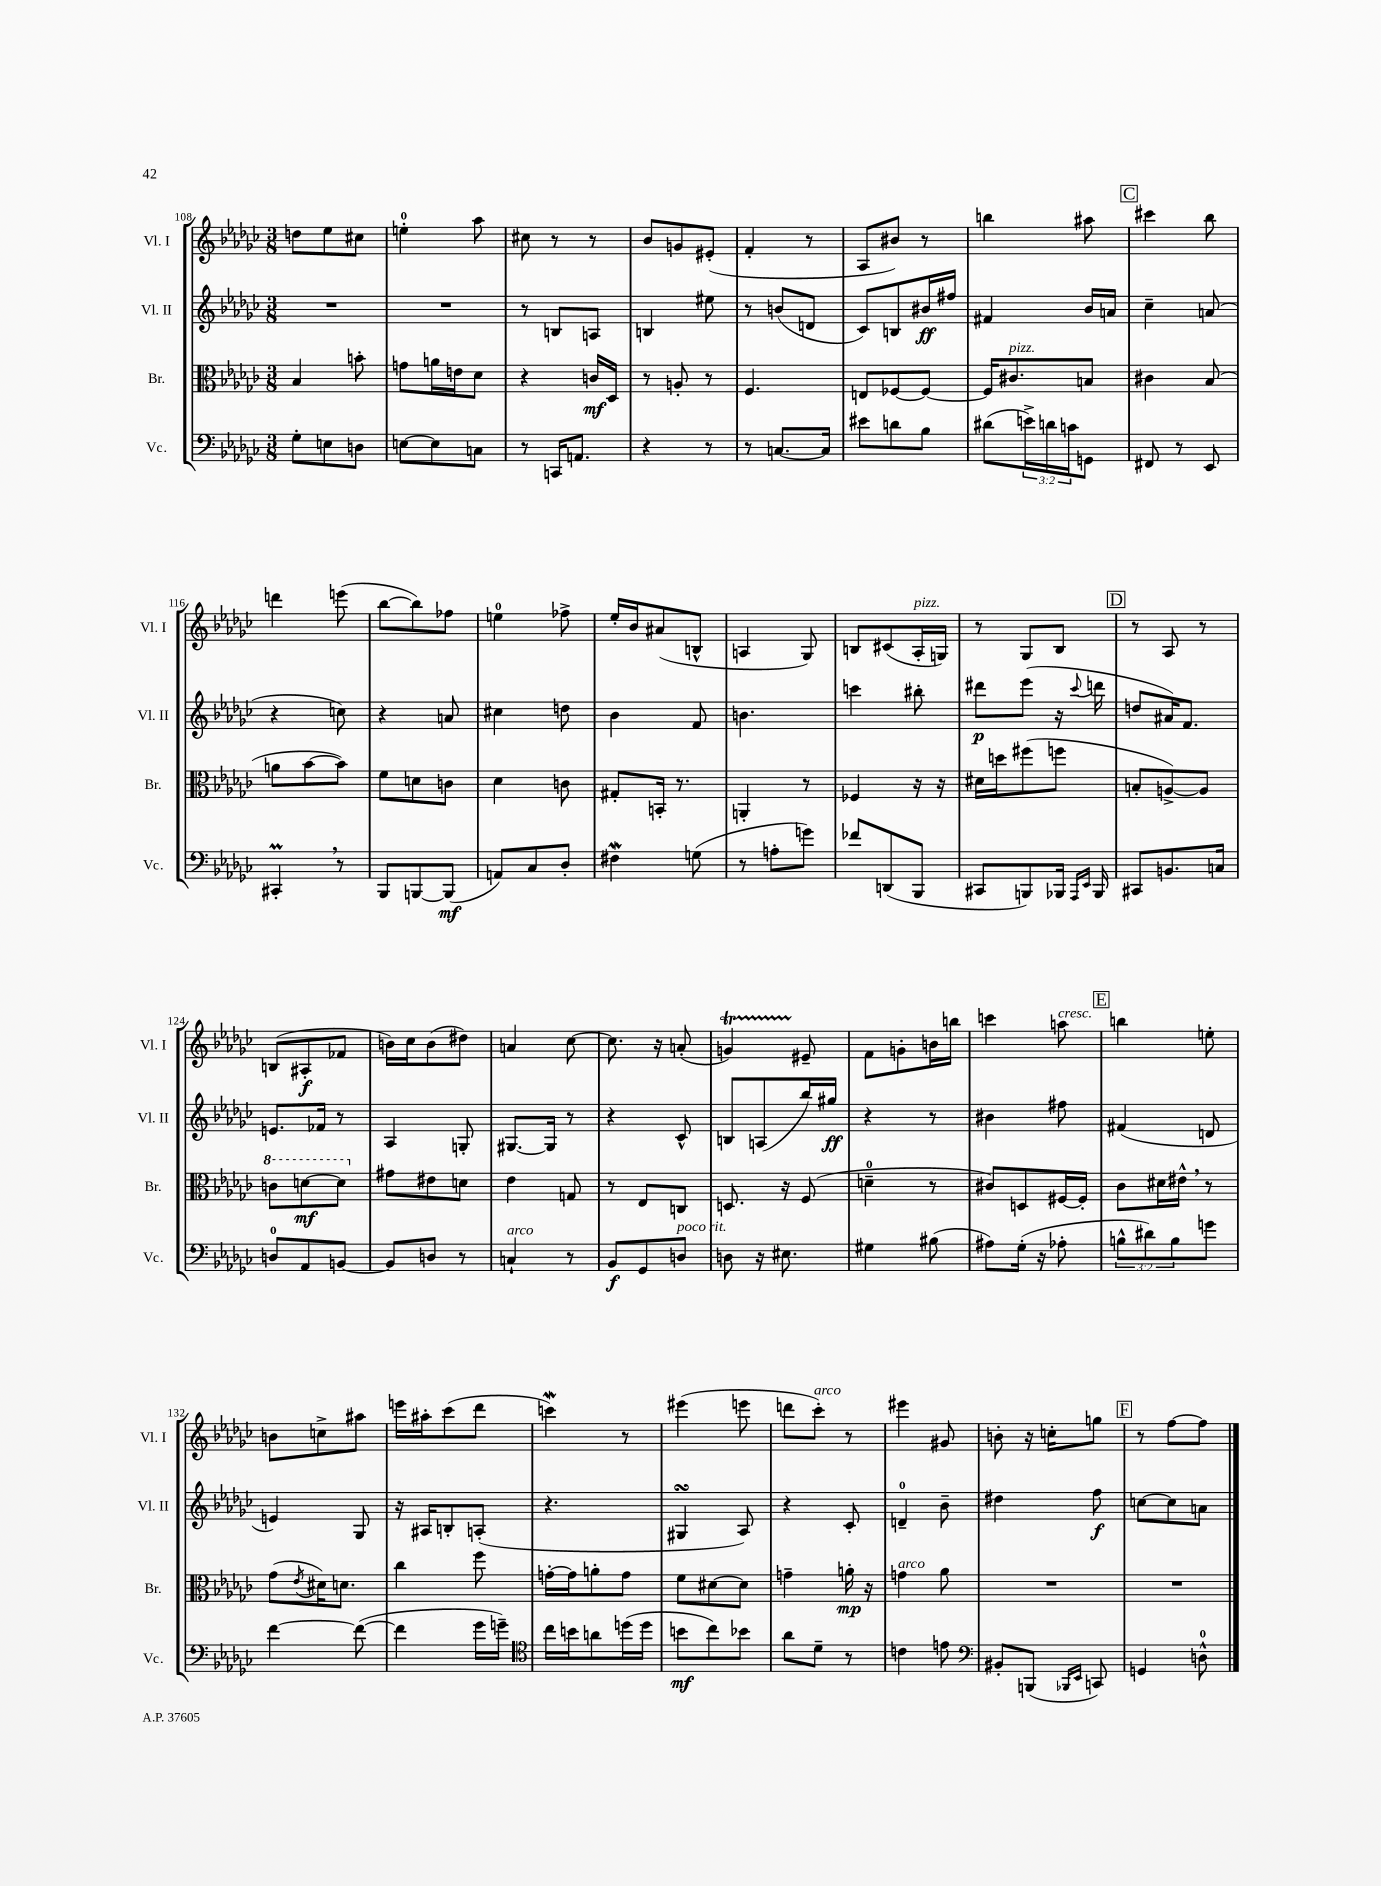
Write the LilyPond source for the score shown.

<<
\new StaffGroup <<
\new Staff = "s0" \with { instrumentName = "Vl. I" shortInstrumentName = "Vl. I" } {
    \clef treble \key ges \major \numericTimeSignature \time 3/8
    d''8 ees''8 cis''8 |
    e''4-0-. aes''8 |
    cis''8 r8 r8 |
    bes'8 g'8 eis'8-.( |
    f'4-. r8 |
    aes8 bis'8) r8 |
    b''4 ais''8 |
    \mark \markup { \box "C" } cis'''4 bes''8 |
    d'''4 e'''8( |
    bes''8~ bes''8) fes''8 |
    e''4-0 fes''8-> |
    ees''16-. bes'16 ais'8( b8-^ |
    a4 ges8) |
    b8 cis'8( aes16-.^\markup { \italic "pizz." } g16) |
    r8 ges8 bes8 |
    \mark \markup { \box "D" } r8 aes8 r8 |
    b8( ais8-.\f fes'8 |
    b'16) ces''16 b'8( dis''8) |
    a'4 ces''8~ |
    ces''8. r16 a'8-.( |
    g'4\startTrillSpan) eis'8--\stopTrillSpan |
    f'8 g'8-. b'16 b''16 |
    c'''4 a''8^\markup { \italic "cresc." } |
    \mark \markup { \box "E" } b''4 e''8-. |
    b'8 c''8-> ais''8 |
    e'''16 ais''16-. ces'''8( des'''8 |
    c'''4\mordent) r8 |
    eis'''4( e'''8 |
    d'''8 ces'''8-.^\markup { \italic "arco" }) r8 |
    eis'''4 gis'8 |
    b'8-. r16 c''16-. g''8 |
    \mark \markup { \box "F" } r8 f''8~ f''8 \bar "|." |
}
\new Staff = "s1" \with { instrumentName = "Vl. II" shortInstrumentName = "Vl. II" } {
    \clef treble \key ges \major \numericTimeSignature \time 3/8
    R4. |
    R4. |
    r8 b8 a8 |
    b4 eis''8 |
    r8 b'8( d'8 |
    ces'8) b8 bis'16\ff fis''16 |
    fis'4 bes'16 a'16 |
    \mark \markup { \box "C" } ces''4-- a'8( |
    r4 c''8) |
    r4 a'8 |
    cis''4 d''8 |
    bes'4 f'8 |
    b'4. |
    c'''4 bis''8-. |
    dis'''8\p ees'''8( r16 \appoggiatura { ces'''8 } d'''16 |
    \mark \markup { \box "D" } d''8 ais'16) f'8. |
    e'8. fes'16 r8 |
    aes4 g8-. |
    gis8.~ gis16 r8 |
    r4 ces'8-^ |
    b8 a8( bes''16) gis''16\ff |
    r4 r8 |
    bis'4 fis''8 |
    \mark \markup { \box "E" } fis'4( d'8 |
    e'4) ges8 |
    r16 ais16 b8-. a8-.( |
    r4. |
    gis4\turn aes8) |
    r4 ces'8-. |
    d'4-0-- bes'8-- |
    dis''4 f''8\f |
    \mark \markup { \box "F" } c''8~ c''8 a'8 \bar "|." |
}
\new Staff = "s2" \with { instrumentName = "Br." shortInstrumentName = "Br." } {
    \clef alto \key ges \major \numericTimeSignature \time 3/8
    bes4 b'8-. |
    g'8 a'16 e'16 des'8 |
    r4 c'16\mf des16 |
    r8 a8-. r8 |
    f4. |
    e8 fes8~ fes8~ |
    fes16 cis'8.^\markup { \italic "pizz." } b8 |
    \mark \markup { \box "C" } cis'4 bes8( |
    a'8 bes'8~ bes'8) |
    f'8 d'8 c'8 |
    des'4 c'8 |
    gis8-. b,16-. r8. |
    a,4-. r8 |
    fes4 r16 r16 |
    dis'16 d''16 fis''8( f''8 |
    \mark \markup { \box "D" } b8-. a8~->) a8 |
    \ottava #1 c''8 d''8~\mf d''8 \ottava #0 |
    gis'8 eis'8 d'8 |
    ees'4 g8 |
    r8 ees8 c8 |
    d8. r16 f8( |
    d'4-0-- r8 |
    cis'8) d8 fis16~ fis16-. |
    \mark \markup { \box "E" } ces'8 dis'16 eis'16-^ \breathe r8 |
    ges'8( \acciaccatura { ees'8 } dis'16) d'8. |
    ces''4 f''8 |
    g'16~-. g'16 a'8-. g'8 |
    f'8 dis'8~ dis'8 |
    g'4-- a'16-.\mp r16 |
    g'4^\markup { \italic "arco" } aes'8 |
    R4. |
    \mark \markup { \box "F" } R4. \bar "|." |
}
\new Staff = "s3" \with { instrumentName = "Vc." shortInstrumentName = "Vc." } {
    \clef bass \key ges \major \numericTimeSignature \time 3/8 \override Staff.TupletNumber.text = #tuplet-number::calc-fraction-text
    ges8-. e8 d8 |
    e8~ e8 c8 |
    r8 c,16 a,8. |
    r4 r8 |
    r8 c8.~ c16 |
    eis'8 d'8 bes8 |
    dis'8( \tuplet 3/2 { e'16->) d'16 c'16 } g,8 |
    \mark \markup { \box "C" } fis,8 r8 ees,8 |
    cis,4-.\prall \breathe r8 |
    bes,,8 b,,8~ b,,8\mf( |
    a,8) ces8 des8-. |
    fis4\mordent g8( |
    r8 a8-. g'8) |
    fes'8 d,8( bes,,8 |
    cis,8 b,,8) bes,,16 \grace { aes,,16 ees,16 } bes,,16 |
    \mark \markup { \box "D" } cis,8 b,8. c16 |
    d8-0 aes,8 b,8~ |
    b,8 d8 r8 |
    c4-!^\markup { \italic "arco" } r8 |
    bes,8\f ges,8 d8^\markup { \italic "poco rit." } |
    d8 r16 eis8. |
    gis4 bis8( |
    ais8) ges16-.( r16 aes8-. |
    \mark \markup { \box "E" } \tuplet 3/2 { b8-^ dis'8) b8 } g'8 |
    f'4~ f'8~( |
    f'4 ges'16 g'16--) |
    \clef tenor ces''16 b'16 a'8 d''16( d''16 |
    b'8\mf ces''8) bes'8 |
    aes'8 des'8-- r8 |
    c'4 e'8 |
    \clef bass bis,8-. b,,8( \grace { bes,,16 ees,16 } c,8) |
    \mark \markup { \box "F" } g,4 d8-0-^ \bar "|." |
}
>>
>>
\layout { \context { \Score currentBarNumber = #108 } }
